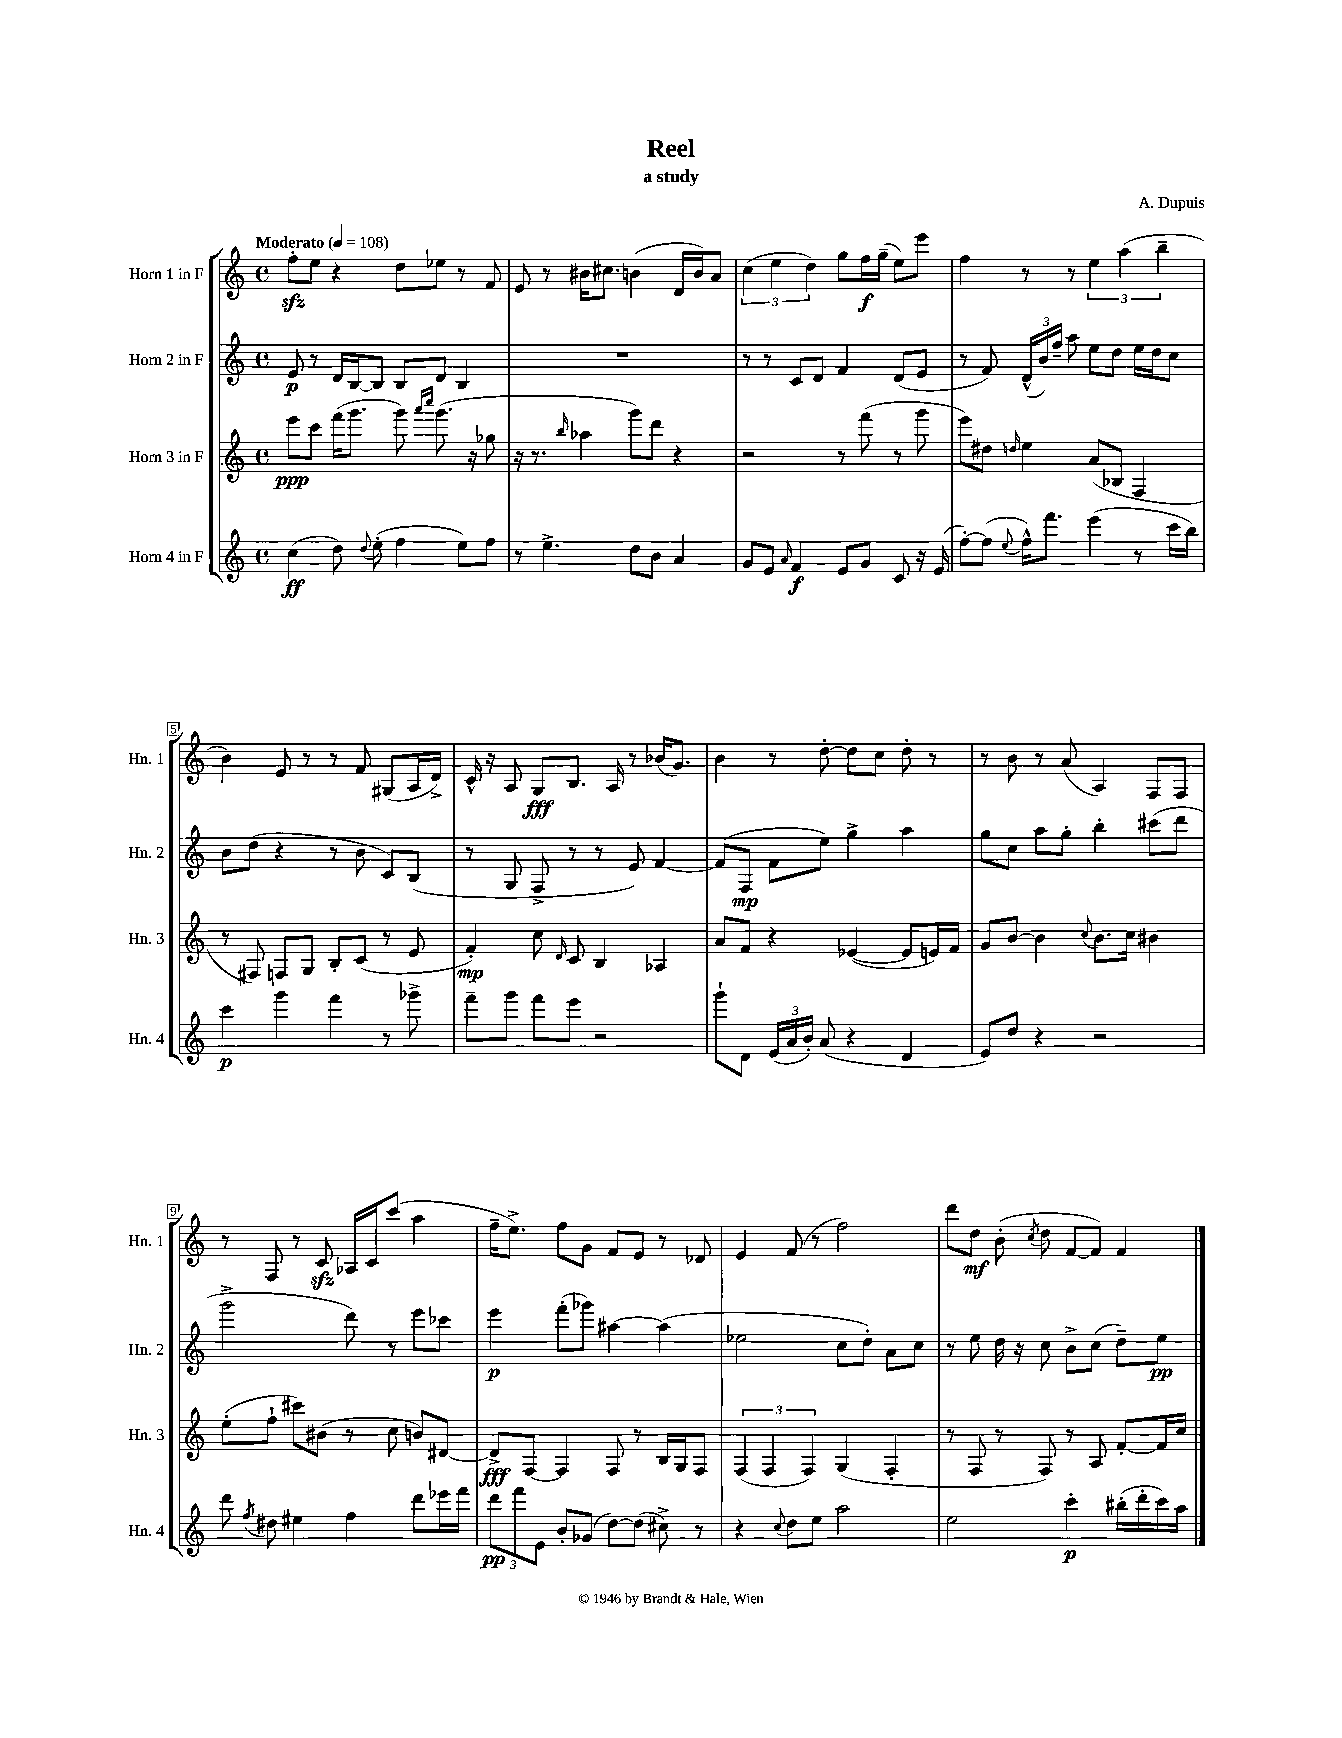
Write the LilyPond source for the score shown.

\header { title = "Reel" composer = "A. Dupuis" subtitle = "a study" }
<<
\new StaffGroup <<
\new Staff = "s0" \with { instrumentName = "Horn 1 in F" shortInstrumentName = "Hn. 1" } {
    \clef treble \key c \major \defaultTimeSignature \time 4/4 \tempo "Moderato" 4 = 108
    \autoBeamOff f''8[-.\sfz e''8] r4 d''8[ ees''8] r8 f'8 |
    e'8 r8 bis'16[ cis''8.] b'4( d'16[ b'16) a'8] |
    \tuplet 3/2 { c''4( e''4 d''4) } g''8[ f''16\f g''16]--( e''8[) e'''8] |
    f''4 r8 r8 \tuplet 3/2 { e''4 a''4( b''4-- } |
    b'4) e'8 r8 r8 f'8 gis8[( a16 d'16]->) |
    c'16-^ r16 a8 g8[\fff b8.] a16 r8 bes'16[( g'8.]) |
    b'4 r8 d''8~-. d''8[ c''8] d''8-. r8 |
    r8 b'8 r8 a'8( a4) f8[ f8] |
    r8 f8 r8 c'8\sfz aes16[ c'16 c'''8]( a''4 |
    f''16[-- e''8.]->) f''8[ g'8] f'8[ e'8] r8 des'8 |
    e'4 f'8( r8 f''2) |
    d'''8[ d''8]\mf b'8-.( \acciaccatura { c''8 } d''8 f'8[~ f'8]) f'4 \bar "|." |
}
\new Staff = "s1" \with { instrumentName = "Horn 2 in F" shortInstrumentName = "Hn. 2" } {
    \clef treble \key c \major \defaultTimeSignature \time 4/4
    \autoBeamOff e'8\p r8 d'16[ b16~ b8] b8[ d'8] b4 |
    R1 |
    r8 r8 c'8[ d'8] f'4 d'8[( e'8] |
    r8 f'8) \tuplet 3/2 { d'16[-^( b'16) f''16]-- } a''8 e''8[ d''8] e''16[ d''16 c''8] |
    b'8[ d''8]( r4 r8 b'8 c'8[) b8]( |
    r8 g8 f8-> r8 r8 e'8) f'4~ |
    f'8[( f8]\mp f'8[ e''8]) g''4-> a''4 |
    g''8[ c''8] a''8[ g''8]-. b''4-. cis'''8[( d'''8] |
    g'''2-> d'''8) r8 e'''8[ ces'''8] |
    e'''4\p f'''8[-.( ges'''8]) ais''4~ ais''4( |
    ees''2 c''8[ d''8]-.) a'8[ c''8] |
    r8 e''8 d''16 r16 c''8 b'8[-> c''8]( d''8[--) e''8]\pp \bar "|." |
}
\new Staff = "s2" \with { instrumentName = "Horn 3 in F" shortInstrumentName = "Hn. 3" } {
    \clef treble \key c \major \defaultTimeSignature \time 4/4
    \autoBeamOff e'''8[\ppp c'''8] f'''16[( g'''8.] g'''8) \grace { a'''16[ c''''16] } g'''8.( r16 ges''8 |
    r16 r8. \grace { b''16 } aes''4 g'''8[) d'''8] r4 |
    r2 r8 f'''8( r8 g'''8 |
    e'''8[) dis''8] \grace { d''16 } e''4 a'8[( bes8] f4 |
    r8 fis8) f8[ g8] b8[-. c'8]( r8 e'8 |
    f'4-.\mp) c''8 \grace { d'16 } c'8 b4 aes4 |
    a'8[ f'8] r4 ees'4~( ees'8[ e'16) f'16] |
    g'8[ b'8]~ b'4 \appoggiatura { c''8 } b'8.[ c''16] bis'4 |
    e''8[-.( f''8]-! cis'''8[) bis'8]( r8 c''8 b'8[) dis'8]~ |
    dis'8[->\fff f8]~ f4 f8 r8 b16[ g16 f8] |
    \tuplet 3/2 { f4( f4 f4) } g4( f4-. |
    r8 f8 r8 f8) r8 a8 f'8[~-. f'16 c''16] \bar "|." |
}
\new Staff = "s3" \with { instrumentName = "Horn 4 in F" shortInstrumentName = "Hn. 4" } {
    \clef treble \key c \major \defaultTimeSignature \time 4/4
    \autoBeamOff c''4\ff( d''8) \appoggiatura { d''8 } e''8-.( f''4 e''8[) f''8] |
    r8 e''4.-> d''8[ b'8] a'4 |
    g'8[ e'8] \grace { a'16 } f'4\f e'8[ g'8] c'8 r16 e'16( |
    f''8[~-.) f''8]( \appoggiatura { e''8 } f''16[-^) f'''8.] e'''4( r8 c'''16[ b''16]) |
    c'''4\p g'''4 f'''4 r8 ges'''8-> |
    f'''8[-- g'''8] f'''8[ e'''8] r2 |
    g'''8[-! d'8] \tuplet 3/2 { e'16[( a'16 b'16]-.) } a'8( r4 d'4 |
    e'8[) d''8] r4 r2 |
    d'''8 \acciaccatura { f''8 } dis''8 eis''4 f''4 d'''8[ ees'''16 f'''16] |
    \tuplet 3/2 { d'''8[\pp f'''8 e'8] } b'8[-. ges'8]( d''8[~) d''8]( cis''8->) r8 |
    r4 \appoggiatura { c''8 } d''8[ e''8] a''2 |
    e''2 c'''4-.\p bis''16[-.( d'''16-. c'''16) a''16] \bar "|." |
}
>>
>>
\layout { \context { \Score \override BarNumber.stencil = #(make-stencil-boxer 0.1 0.3 ly:text-interface::print) } }
